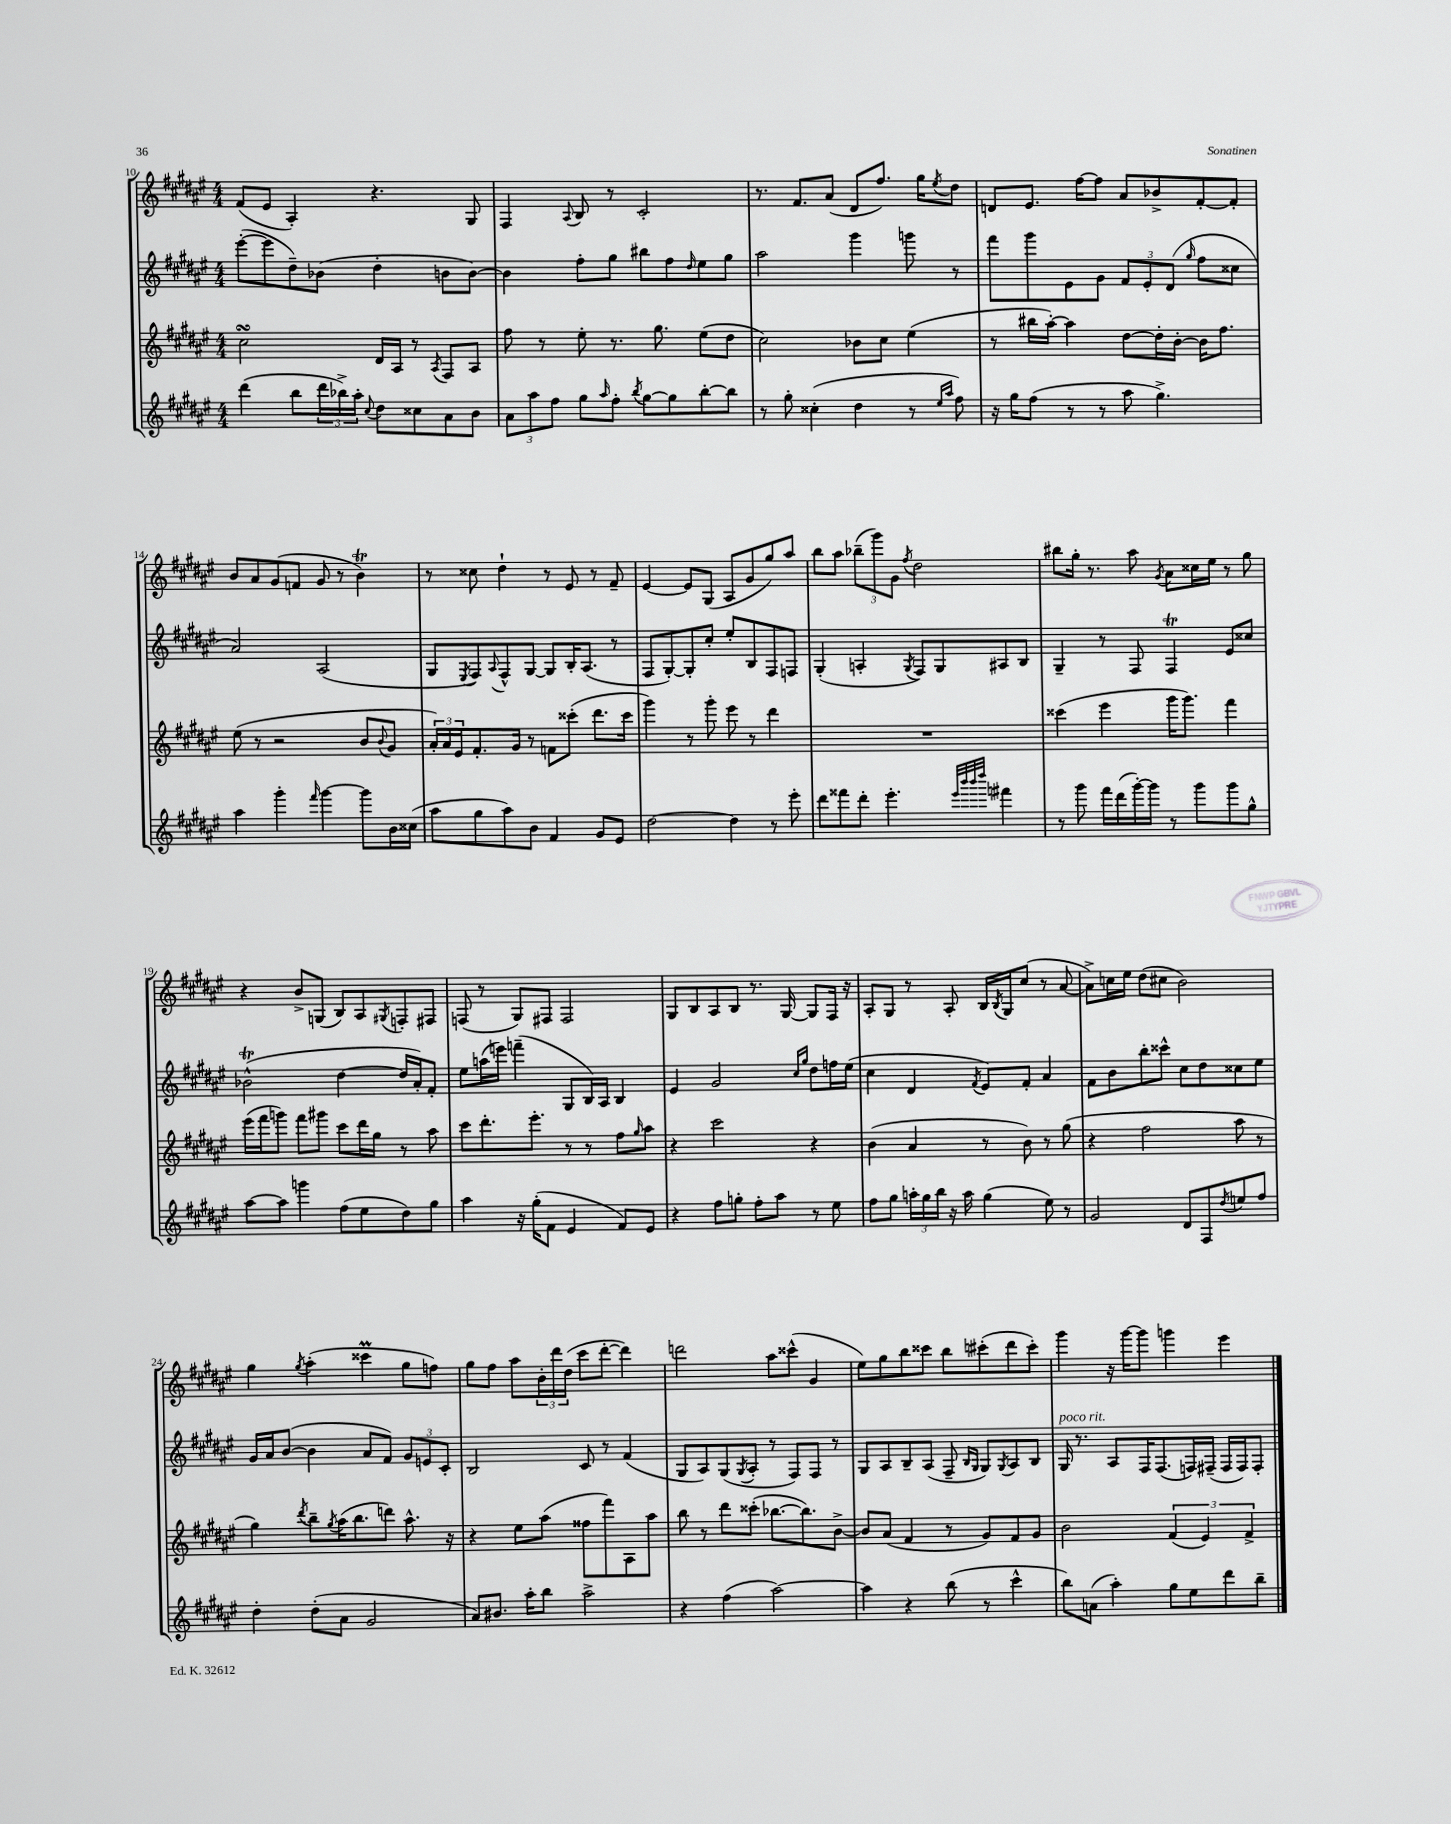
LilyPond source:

<<
\new StaffGroup <<
\new Staff = "s0" {
    \clef treble \key fis \major \numericTimeSignature \time 4/4
    fis'8( eis'8 ais4-.) r4. gis8 |
    fis4 \appoggiatura { ais8 } b8 r8 cis'2-. |
    r8. fis'8. ais'8( dis'8 fis''8.) gis''16 \acciaccatura { eis''8 } dis''8 |
    d'8 eis'8. fis''16~ fis''8 ais'8 bes'8-> fis'8~-. fis'8-. |
    b'8 ais'8 gis'8( f'8 gis'8 r8 b'4\trill) |
    r8 cisis''8 dis''4-! r8 eis'8 r8 fis'8-- |
    eis'4~ eis'8 gis8( ais8 gis'8 gis''8) ais''8 |
    b''8 ais''8 \tuplet 3/2 { bes''8--( gis'''8) gis'8 } \acciaccatura { fis''8 } dis''2 |
    bis''8 gis''16-. r8. ais''8 \acciaccatura { gis'8 } ais'8 cisis''16 eis''16 r8 gis''8 |
    r4 b'8-> g8( b8) ais8 \acciaccatura { gis8 } f8-. fis8 |
    f8( r8 gis8) fis8 fis2 |
    gis8 b8 ais8 b8 r8. gis16~ gis8 fis16 r16 |
    ais8-. gis8 r8 ais8-. b16 \acciaccatura { b8 } gis16 cis''8( r8 ais'8~ |
    ais'8->) c''16 eis''16 dis''8( cis''8 b'2) |
    gis''4 \acciaccatura { gis''8 } ais''4-.( cisis'''4\prall gis''8 f''8) |
    gis''8 fis''8 ais''8 \tuplet 3/2 { b'16-. dis'''16 dis''16( } cis'''8 dis'''8~-. dis'''4) |
    d'''2 ais''8 cisis'''8-^( gis'4 |
    eis''8) gis''8 b''8 cisis'''8 b''8 cis'''8-.( dis'''8 cis'''8-.) |
    gis'''4 r16 gis'''16~ gis'''8 g'''4 eis'''4 \bar "|." |
}
\new Staff = "s1" {
    \clef treble \key fis \major \numericTimeSignature \time 4/4
    eis'''8~-.( eis'''8 dis''8--) bes'8( dis''4-. b'8 b'8~) |
    b'4 fis''8-. gis''8 bis''8 fis''8 \grace { dis''16 } eis''8 gis''8 |
    ais''2 gis'''4 g'''8 r8 |
    fis'''8 gis'''8 eis'8 gis'8 \tuplet 3/2 { fis'8 eis'8-. dis'8( } \grace { gis''16 } fis''8 cisis''8 |
    ais'2) ais2( |
    gis8 \acciaccatura { eis8 } fis8) \appoggiatura { ais8 } fis8-^ gis8~ gis8 b16-. ais8.( r8 |
    fis8 gis8~-.) gis8-. cis''8-. eis''8-. b8 fis8 f8 |
    gis4-.( a4-. \acciaccatura { gis8 } fis8) gis8 ais8 b8 |
    gis4-- r8 fis8 fis4\trill eis'8 cisis''8 |
    bes'2-^\trill( dis''4~ dis''16 ais'16-.) fis'8-. |
    eis''8 a''16( e'''16) f'''4--( gis8 b16) ais16 b4 |
    eis'4 gis'2 \grace { cis''16 gis''16 } dis''8 f''16 eis''16( |
    cis''4 dis'4 \acciaccatura { fis'8 } eis'8) fis'8-. ais'4 |
    fis'8 b'8 b''8-. cisis'''8-^ cis''8 dis''8 cisis''8 eis''8 |
    gis'16 ais'16 b'8~( b'4 ais'8 fis'8) \tuplet 3/2 { gis'8 e'8 cis'8-. } |
    b2 cis'8 r8 fis'4( |
    gis8 ais8) gis8( \acciaccatura { gis8 } ais8-. r8 fis8) fis8 r8 |
    gis8 ais8 b8-- ais8( fis8-- \grace { b16 gis16 } gis8) \acciaccatura { gis8 } ais8 b8 |
    gis16^\markup { \italic "poco rit." } r8. ais8 fis16 fis8.( f16) fis16--( fis16 fis16) fis8-. \bar "|." |
}
\new Staff = "s2" {
    \clef treble \key fis \major \numericTimeSignature \time 4/4
    cis''2\turn dis'16 ais16 r8 \acciaccatura { ais8 } fis8 ais8 |
    fis''8 r8 eis''8-. r8. gis''8. eis''8( dis''8 |
    cis''2) bes'8 cis''8 eis''4( |
    r8 bis''16 ais''16~-.) ais''4 dis''8~ dis''16-. b'16~-. b'16 fis''8. |
    eis''8( r8 r2 b'8 \appoggiatura { b'8 } gis'8 |
    \tuplet 3/2 { ais'16-.) ais'16 eis'16 } fis'8.-. gis'16 r8 f'8 cisis'''8-.( dis'''8. cisis'''16 |
    gis'''4) r8 gis'''8-. eis'''8 r8 dis'''4 |
    R1 |
    cisis'''4( eis'''4 gis'''16 gis'''8.) fis'''4 |
    eis'''16( fis'''16 g'''8) fis'''8 gis'''8 cis'''8 dis'''16 gis''16 r8 ais''8 |
    cis'''8 dis'''8.-. eis'''8.-. r8 r8 fis''8 \grace { gis''16 } ais''8 |
    r4 cis'''2 r4 |
    b'4( ais'4 r8 b'8) r8 gis''8( |
    r4 fis''2 ais''8 r8 |
    gis''4) \acciaccatura { dis'''8 } b''8-- \acciaccatura { gis''8 } ais''16( b''8. d'''8) ais''8.-^ r16 |
    r4 eis''8 ais''8( fisis''8 fis'''8) ais8 ais''8 |
    b''8 r8 dis'''8 cisis'''8-.( bes''8.~ bes''8.) b'8~-> |
    b'8 ais'8( fis'4 r8 gis'8) fis'8 gis'8 |
    b'2 \tuplet 3/2 { fis'4( eis'4) fis'4-> } \bar "|." |
}
\new Staff = "s3" {
    \clef treble \key fis \major \numericTimeSignature \time 4/4
    dis'''4( b''8 \tuplet 3/2 { dis'''16 bes''16->) ais''16-. } \appoggiatura { cis''8 } dis''8 cisis''8 ais'8 b'8 |
    \tuplet 3/2 { ais'8 ais''8 fis''8 } gis''8 \grace { ais''16 } fis''8-. \acciaccatura { b''8 } gis''8~ gis''8 b''8~-. b''8 |
    r8 gis''8-. cisis''4-.( dis''4 r8 \grace { eis''16 ais''16 } fis''8) |
    r16 gis''16 fis''8( r8 r8 ais''8 gis''4.->) |
    ais''4 gis'''4-. \grace { fis'''16 } gis'''4~ gis'''8 b'16 cisis''16( |
    ais''8 gis''8 ais''8) b'8 fis'4 gis'8 eis'8 |
    dis''2~ dis''4 r8 eis'''8-. |
    dis'''8 fisis'''8 dis'''8-. eis'''4.-. \grace { eis'''32 b'''32 b'''32 dis''''32 } fis'''4 |
    r8 gis'''8 fis'''16 dis'''16( gis'''16~-.) gis'''16 r8 gis'''8 gis'''8 gis''8-^ |
    ais''8~ ais''8 g'''4 fis''8( eis''8 dis''8) gis''8 |
    ais''4 r16 gis''16-.( fis'8 eis'4 fis'8) eis'8 |
    r4 fis''8 g''8-. fis''8-. ais''8 r8 eis''8 |
    fis''8 gis''8 \tuplet 3/2 { a''16-. gis''16 b''16 } r16 a''16 gis''4( eis''8) r8 |
    gis'2 dis'8 fis8 \acciaccatura { dis''8 } e''8 fis''8 |
    dis''4-. dis''8-.( ais'8 gis'2 |
    ais'8) bis'8. ais''16-. b''8 ais''2-> |
    r4 fis''4( ais''2~) |
    ais''4 r4 b''8( r8 cis'''4-^ |
    b''8) a'8( ais''4-.) gis''8 eis''8 dis'''8 b''8-- \bar "|." |
}
>>
>>
\layout { \context { \Score currentBarNumber = #10 } }
